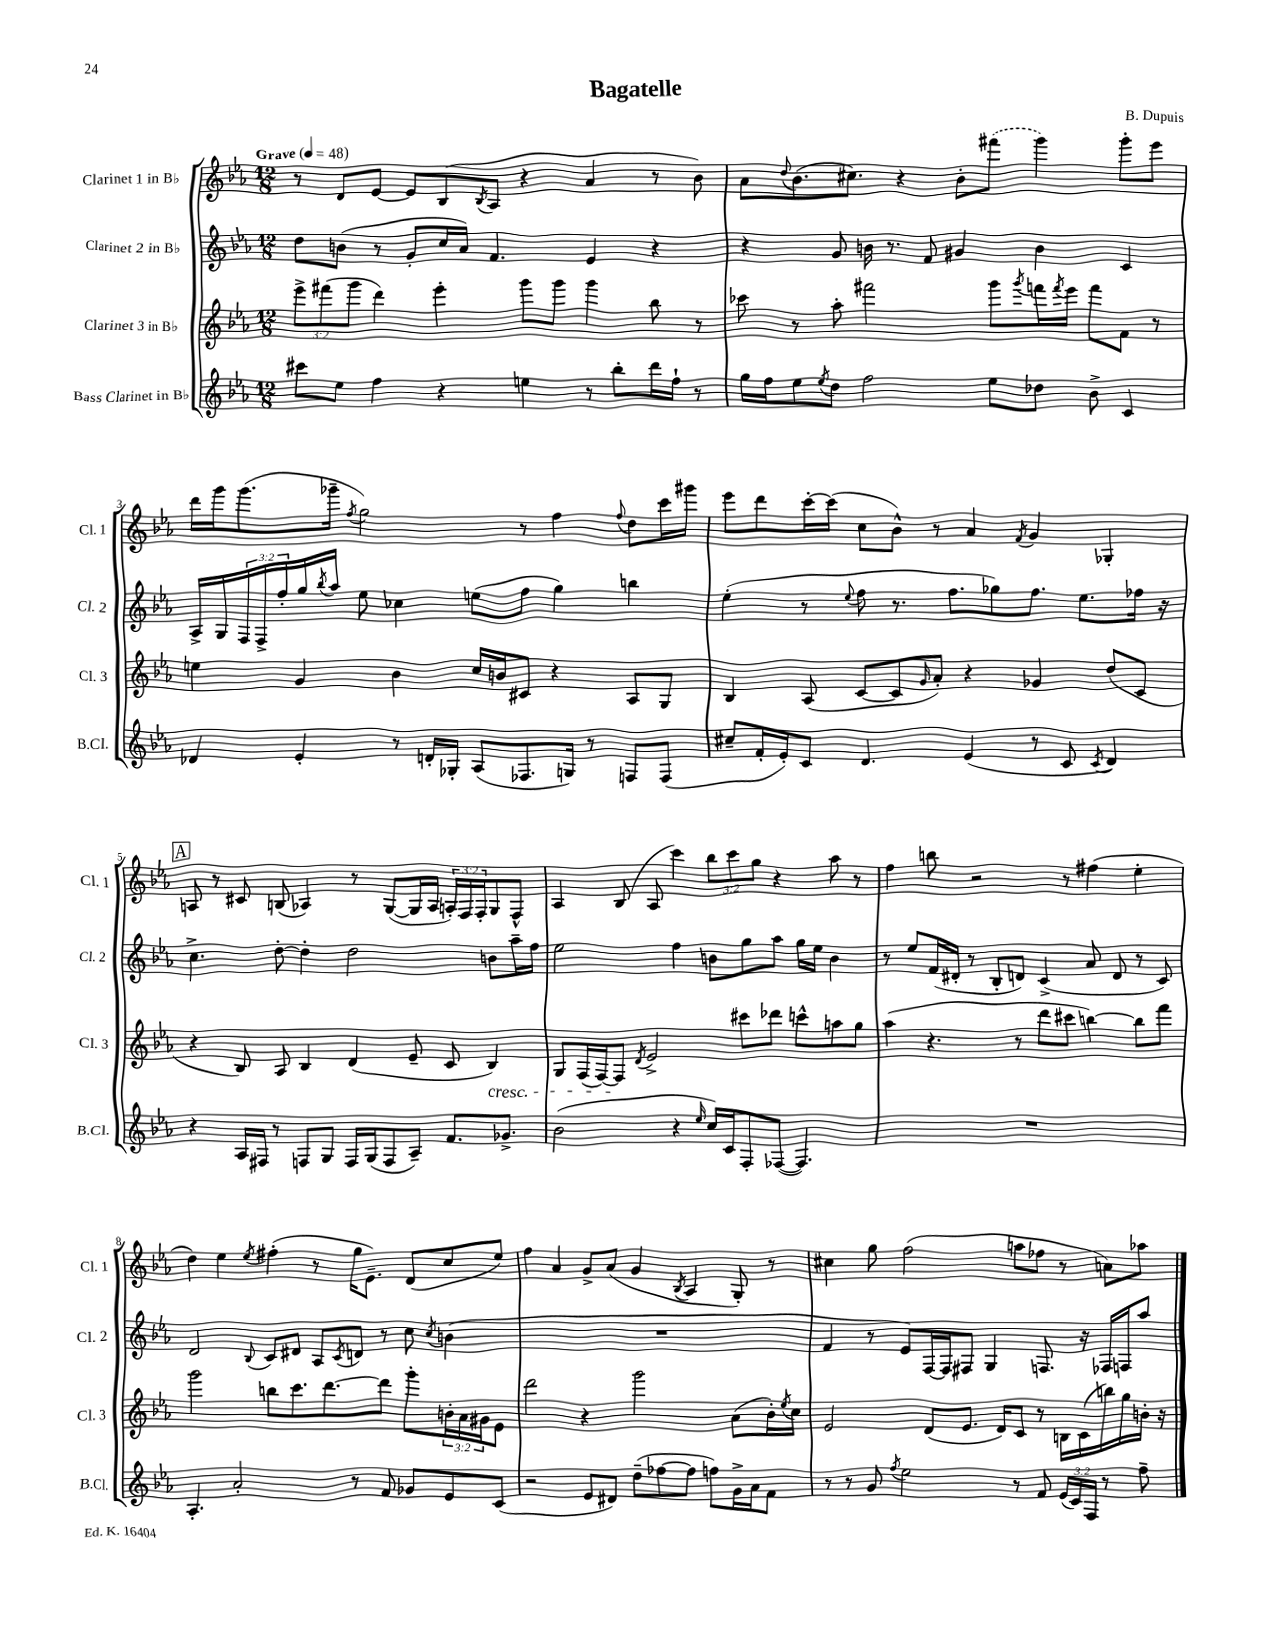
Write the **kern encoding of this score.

**kern	**kern	**kern	**kern
*staff4	*staff3	*staff2	*staff1
*clefG2	*clefG2	*clefG2	*clefG2
*k[b-e-a-]	*k[b-e-a-]	*k[b-e-a-]	*k[b-e-a-]
*M12/8	*M12/8	*M12/8	*M12/8
*MM48	*MM48	*MM48	*MM48
8ccc#	12eee-^	8dd	8r
.	(12fff#	.	.
8ee-	.	(8b	8d
.	12ggg	.	.
4ff	4ddd)	8r	[8e-
.	.	8g'	8e-]
4r	4eee-'	16cc	(8B-
.	.	16a-)	.
.	.	.	8qB-
.	.	4.f	8A-
4ee	8ggg	.	4r
.	8ggg	.	.
8r	4ggg	4e-	4a-
8bb-'	.	.	.
16ddd	8bb-	4r	8r
16ff`	.	.	.
8r	8r	.	8b-)
=	=	=	=
16gg	8ccc-	4r	8a-
16ff	.	.	.
.	.	.	8qqdd
8ee-	8r	.	(8.b-
8qee-	.	.	.
8dd	8aa-'	8g	.
.	.	.	8.cc#)
2ff	2fff#	16b	.
.	.	8.r	.
.	.	.	4r
.	.	8f	.
.	.	4g#	8b-'
8ee-	8ggg	.	(8fff#
.	8qggg	.	.
8dd-	16fff	4b	4ggg)
.	8qfff	.	.
.	16eee-	.	.
8b-^	8fff	.	.
4c	8f	4c	8ggg'
.	8r	.	8eee-
=	=	=	=
4d-	4ee	16A-^	16ddd
.	.	16G	16ggg
.	.	24F	(8.ggg
.	.	24F^	.
.	.	24ff'	.
4e-'	4g	16gg	.
.	.	8qbb-	.
.	.	16aa-	16ggg-~
.	.	.	8qff
.	.	8ee-	2gg)
8r	4b-	4cc-	.
16d'	.	.	.
16G-'	.	.	.
(8A-	16cc	(8ee	.
.	16b	.	.
8.F-	8c#	8ff	8r
.	4r	4gg)	4ff
16G)	.	.	.
8r	.	.	.
.	.	.	8qqff
8F	8A-	4bb	8dd
(8F	8G	.	16ccc
.	.	.	16ggg#
=	=	=	=
8cc#~	4B-	(4ee-'	8eee-
16f'	.	.	8ddd
16e-')	.	.	.
8c	(8A-	8r	[16ccc'
.	.	.	(16ccc]
.	.	8qqee-	.
4.d	[8c	8ff	8cc
.	8c]	8.r	8b-^^)
.	16qqg	.	.
.	8a-')	.	8r
.	.	8.ff	.
(4e-	4r	.	4a-
.	.	8gg-)	.
.	.	.	8qf
8r	4g-	8.ff	4g
8c	.	.	.
.	.	8.ee-	.
8qc	.	.	.
4d)	(8dd	.	4G-'
.	8c	16ff-	.
.	.	16r	.
=	=	=	=
4r	4r	4.cc^	8A
.	.	.	8r
16A-	8B-)	.	8c#
16F#	.	.	.
8r	8A-	[8dd'	(8B
8F	4B-	4dd']	4A-)
8G	.	.	.
16F	(4d	2dd	8r
(16G	.	.	.
8F	.	.	([8G
8A-~)	8e-~	.	16G]
.	.	.	16A-
8.f	8c	.	24A')
.	.	.	24F
.	.	.	24F'
.	4B-)	8b	8G
8.g-^	.	.	.
.	.	16aa-~	8F^^
.	.	16ff	.
=	=	=	=
(2b-	8G	2ee-	4A-
.	(16F	.	.
.	[16F)	.	.
.	8F]	.	(8B-
.	8qd	.	.
.	2e-^	.	8A-
4r	.	4ff	4ccc)
16qqee-	.	.	.
16cc)	.	8b	12bb-
16c	.	.	.
.	.	.	12ccc
8F'	8ccc#	8gg	.
.	.	.	12gg
([8F-	8ddd-	8aa-	4r
4.F-])	8ccc^^	16gg	.
.	.	16ee-	.
.	8aa	4b	8aa-
.	8gg	.	8r
=	=	=	=
1.r	(4aa-	8r	4ff
.	.	8ee-	.
.	4.r	(16f	8bb
.	.	16d#'	.
.	.	8r	2r
.	.	8B-'	.
.	8r	8d)	.
.	8ddd	(4c^	.
.	8ccc#	.	8r
.	[4bb)	8a-	(4ff#
.	.	8d	.
.	8bb]	8r	4ee-'
.	8fff	8c)	.
=	=	=	=
4.A-'	2ggg	2d	4dd)
.	.	.	4ee-
2a-'	.	.	.
.	.	8qqB-	8qee-
.	8bb	8c	(4ff#'
.	8.ccc	8d#	.
.	.	8A-	8r
.	[8.ddd	.	.
.	.	8qc	.
8r	.	8d	16gg
.	.	.	8.e-~)
8f	8ddd]	8r	.
8g-	8ggg'	8cc	(8d
.	.	8qcc	.
8e-	24b'	(4b	8cc
.	24a-	.	.
.	24g#	.	.
(8c	8e-	.	8ee-)
=	=	=	=
2r	2ddd	1.r	4ff
.	.	.	4a-
8e-	4r	.	8g^
8d#)	.	.	(8a-
(8dd~	2ggg	.	4g
[8ff-	.	.	.
.	.	.	8qB-
8ff-]	.	.	4A-
8ff)	.	.	.
16g^	(8a-	.	8G')
16a-	.	.	.
8f	16b-')	.	8r
.	8qee-	.	.
.	16cc	.	.
=	=	=	=
8r	2e-	4f	4cc#
8r	.	.	.
8g	.	8r	8gg
8qff	.	.	.
2ee-	.	8e-)	(2ff
.	(8d	[16F	.
.	.	16F]	.
.	8.e-	8F#	.
.	.	4G	.
.	16d)	.	.
8r	8c	.	8aa
8f	8r	8.F	8ff-
(24e-	16B	.	8r
24c)	.	.	.
.	(16c	16r	.
24F	.	.	.
8r	16bb)	16F-	8a)
.	16gg	16F	.
8ff~	16b'	8aa-	8aa-
.	16r	.	.
==	==	==	==
*-	*-	*-	*-
